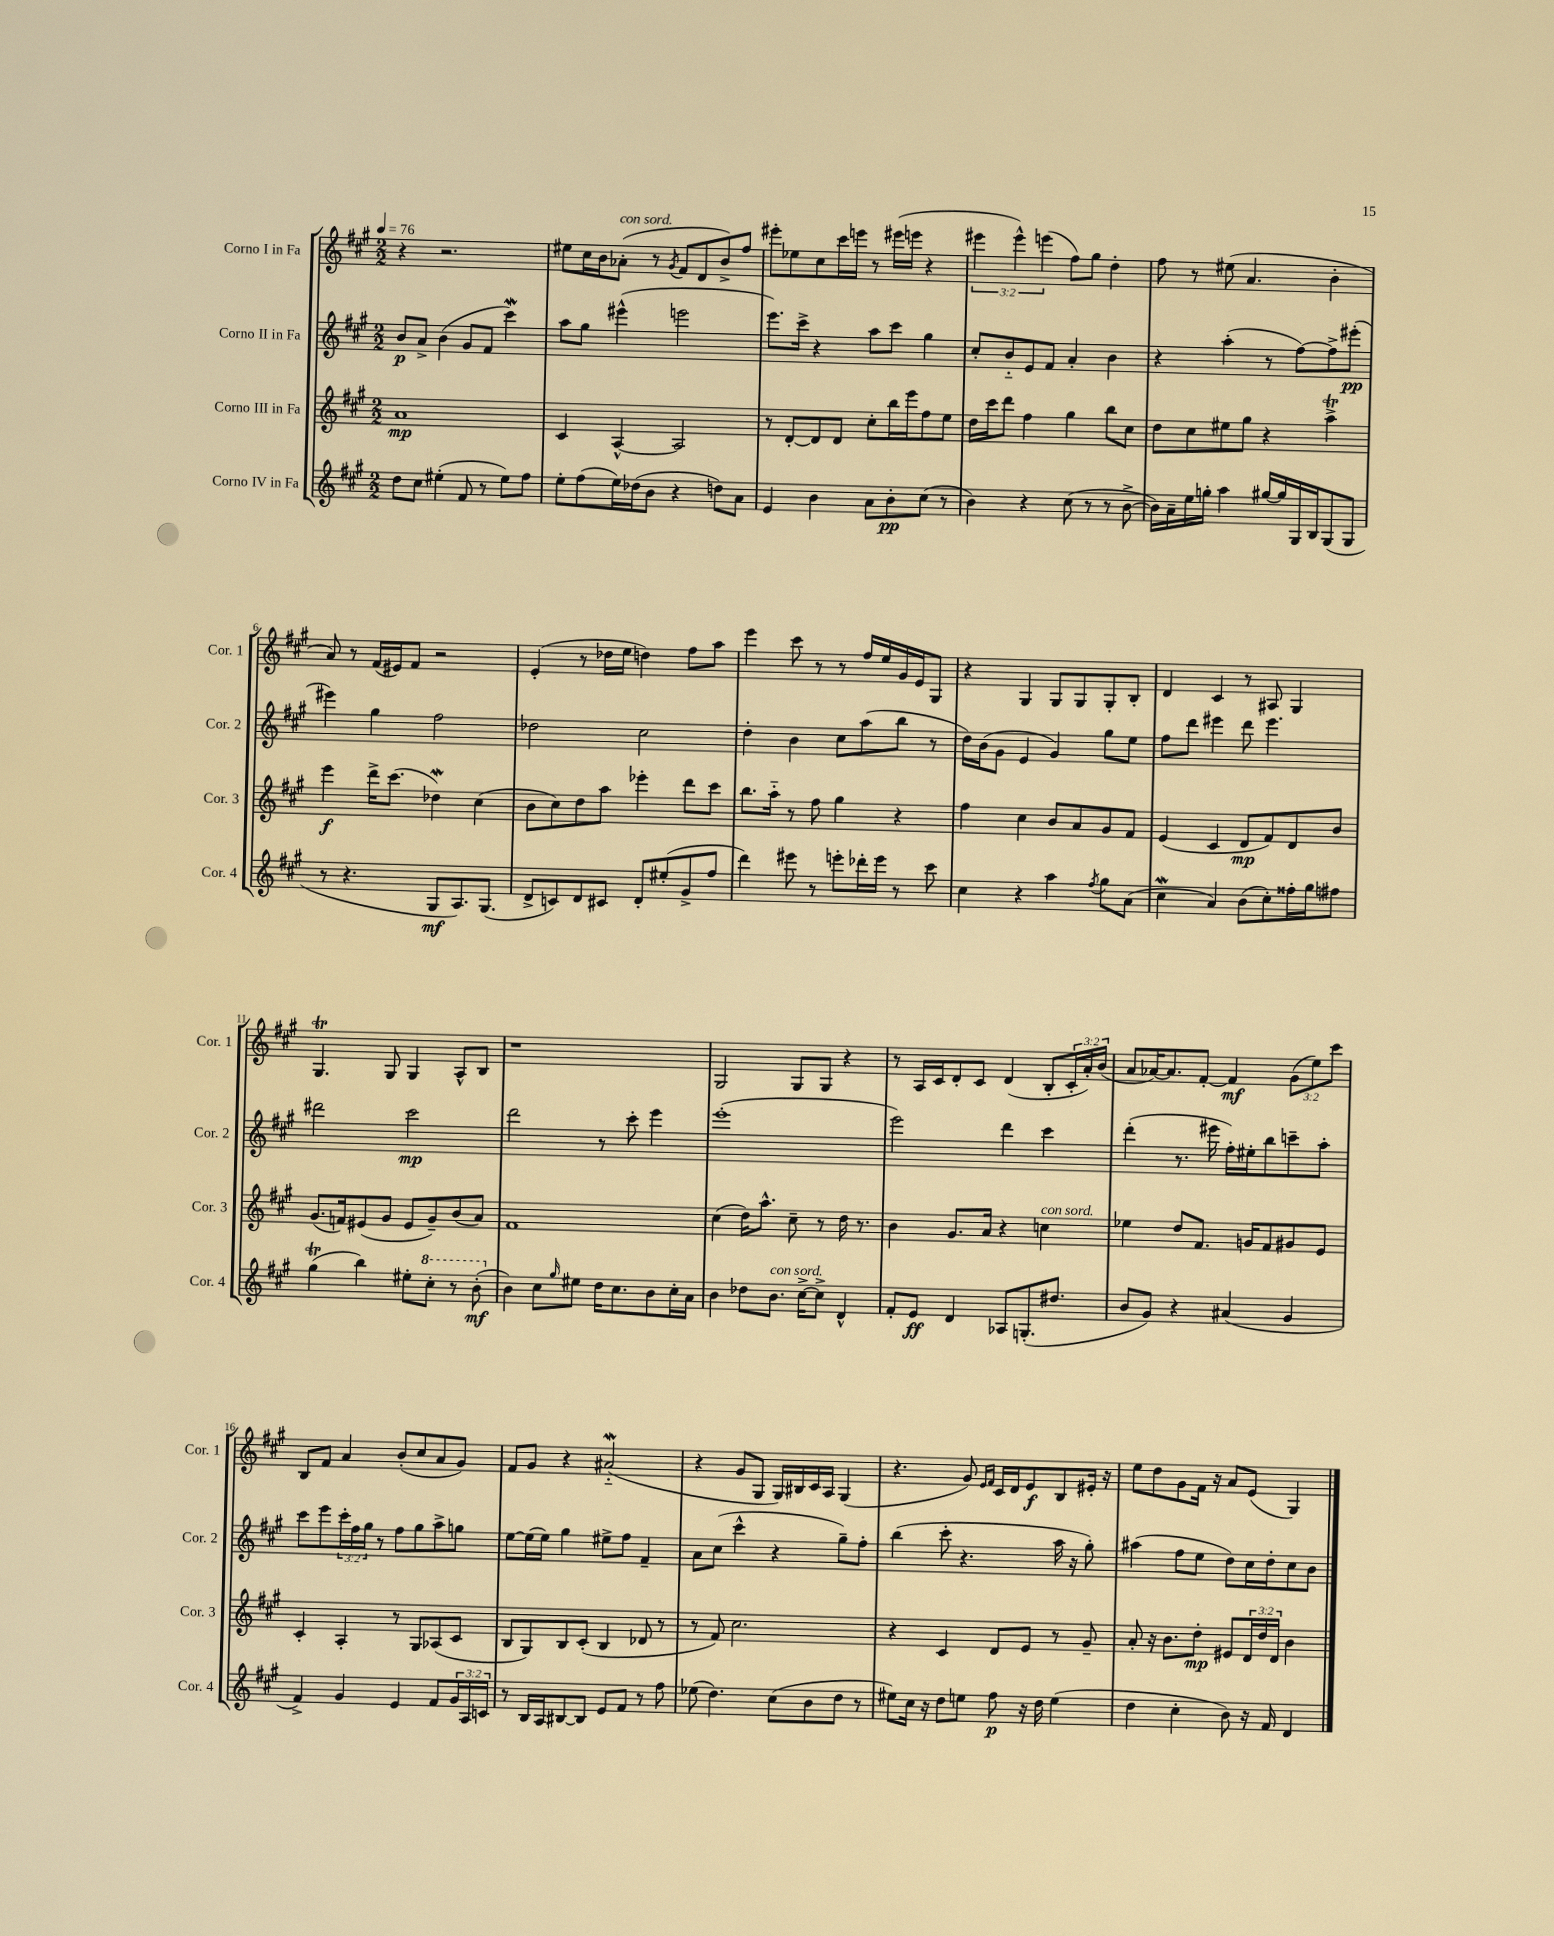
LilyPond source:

<<
\new StaffGroup <<
\new Staff = "s0" \with { instrumentName = "Corno I in Fa" shortInstrumentName = "Cor. 1" } {
    \clef treble \key a \major \numericTimeSignature \time 2/2 \override Staff.TupletNumber.text = #tuplet-number::calc-fraction-text \tempo 4 = 76
    r4 r2. |
    eis''8 cis''16 b'16 aes'8-.^\markup { \italic "con sord." }( r8 \acciaccatura { gis'8 } fis'8 d'8 b'8->) fis''8 |
    eis'''8-. ees''8 cis''8 cis'''16 e'''16 r8 eis'''16( e'''16 r4 |
    \tuplet 3/2 { eis'''4 eis'''4-^) e'''4( } fis''8) gis''8 d''4-. |
    fis''8 r8 eis''8( a'4. b'4-. |
    a'8) r8 fis'16( eis'16) fis'8 r2 |
    e'4-.( r8 des''16 e''16 d''4) fis''8 a''8 |
    e'''4 cis'''8 r8 r8 fis''16 e''16 gis'16 e'16 gis8 |
    r4 gis4 gis8 gis8 gis8-. b8-. |
    d'4 cis'4 r8 ais8 gis4 |
    gis4.\trill gis8 gis4 a8-^ b8 |
    r1 |
    gis2 gis8 gis8 r4 |
    r8 a16 cis'16 d'8-. cis'8 d'4( b8-. \tuplet 3/2 { cis'16-. a'16-.) b'16( } |
    a'8 aes'16~) aes'8. fis'8~-. fis'4\mf \tuplet 3/2 { gis'8( e''8) cis'''8 } |
    b8 fis'8 a'4 b'8-.( cis''8 a'8 gis'8) |
    fis'8 gis'8 r4 ais'2-_\mordent( |
    r4 gis'8 gis8 gis16) bis16 cis'16 a16 gis4( |
    r4. gis'8) \grace { e'16 fis'16 } cis'16 d'16 e'8\f b8 eis'16-. r16 |
    e''8 d''8 gis'8 fis'16 r16 a'8 e'8( gis4) \bar "|." |
}
\new Staff = "s1" \with { instrumentName = "Corno II in Fa" shortInstrumentName = "Cor. 2" } {
    \clef treble \key a \major \numericTimeSignature \time 2/2 \override Staff.TupletNumber.text = #tuplet-number::calc-fraction-text
    b'8\p a'8-> b'4( gis'8 fis'8 cis'''4\mordent) |
    a''8 gis''8 eis'''4-^( e'''2 |
    e'''8.) cis'''16-> r4 a''8 cis'''8 gis''4 |
    cis''8-. b'8-_ e'8 fis'8 a'4-. b'4 |
    r4 a''4-.( r8 fis''8~) fis''8-> eis'''8-.\pp( |
    eis'''4) gis''4 fis''2 |
    des''2 cis''2 |
    d''4-. b'4 cis''8 a''8( b''8 r8 |
    d''16) b'16( gis'8 e'4 gis'4) gis''8 e''8 |
    fis''8 d'''8 eis'''4 d'''8 eis'''4. |
    dis'''2 cis'''2\mp |
    d'''2 r8 cis'''8-. e'''4 |
    e'''1-.( |
    e'''2) d'''4 cis'''4 |
    d'''4-.( r8. eis'''16 fis''16-.) eis''16-. b''8 c'''8-- a''8-. |
    cis'''8 e'''8 \tuplet 3/2 { cis'''16-. fis''16 gis''16 } r8 fis''8 gis''8 a''8-> g''8 |
    e''8~ e''16( e''16) gis''4 eis''8-> fis''8 fis'4-- |
    a'8 cis''8( cis'''4-^ r4 gis''8--) fis''8-. |
    b''4( cis'''8-. r4. a''16 r16 gis''8-.) |
    ais''4( fis''8 e''8 d''8) cis''16 d''16-. cis''8 b'8 \bar "|." |
}
\new Staff = "s2" \with { instrumentName = "Corno III in Fa" shortInstrumentName = "Cor. 3" } {
    \clef treble \key a \major \numericTimeSignature \time 2/2 \override Staff.TupletNumber.text = #tuplet-number::calc-fraction-text
    a'1\mp |
    cis'4 a4~-^ a2 |
    r8 d'8~-. d'8 d'8 cis''8-. b''16 e'''16 fis''8 e''8 |
    d''16 cis'''16 d'''8 fis''4 gis''4 b''8 cis''8 |
    d''8 cis''8 eis''8 gis''8 r4 a''4->\trill |
    e'''4\f d'''16-> cis'''8.( des''4\mordent) cis''4( |
    b'8 cis''8) d''8 a''8 ees'''4-. d'''8 cis'''8 |
    b''8. a''16-_ r8 fis''8 gis''4 r4 |
    fis''4 cis''4 b'8 a'8 gis'8 fis'8 |
    e'4( cis'4 d'8\mp fis'8) d'8 b'8 |
    gis'8.( f'16) eis'8( gis'8 eis'8 gis'8--) b'8( a'8) |
    fis'1 |
    cis''4( d''16) a''8.-^ cis''8-- r8 d''16 r8. |
    b'4 gis'8. a'16 r4 c''4^\markup { \italic "con sord." } |
    ees''4 d''8 fis'8. g'16 fis'8 gis'8 e'8 |
    cis'4-. a4-. r8 gis8 aes8( cis'8 |
    b8 gis8) b8 cis'8-.( b4 des'8 r8 |
    r8 fis'8) cis''2. |
    r4 cis'4 d'8 e'8 r8 gis'8-- |
    a'8-. r16 b'8. d''8-.\mp eis'8 \tuplet 3/2 { d'16 d''16 d'16 } b'4 \bar "|." |
}
\new Staff = "s3" \with { instrumentName = "Corno IV in Fa" shortInstrumentName = "Cor. 4" } {
    \clef treble \key a \major \numericTimeSignature \time 2/2 \override Staff.TupletNumber.text = #tuplet-number::calc-fraction-text
    d''8 cis''8 eis''4-.( fis'8 r8 eis''8) fis''8 |
    e''8-. fis''8( e''16) des''16( b'8 r4 d''8) a'8 |
    e'4 b'4 a'8 b'8-.\pp cis''8( r8 |
    b'4) r4 cis''8( r8 r8 b'8~-> |
    b'16) a'16-- e''16 g''16-. a''4 gis''16~ gis''16 gis16 b16 gis8( gis8 |
    r8 r4. gis8\mf a8.) gis8.( |
    d'8-> c'8) d'8 cis'8 d'8-. eis''8-.( gis'8-> fis''8 |
    d'''4) eis'''8 r8 e'''8-. des'''16-. e'''16 r8 cis'''8 |
    cis''4 r4 a''4 \acciaccatura { fis''8 } gis''8 a'8( |
    cis''4\mordent a'4) b'8( cis''8-.) fisis''16-. gis''16 fis''8 |
    gis''4\trill( b''4) eis''8-. \ottava #1 cis'''8-. r8 b''8-.\mf( \ottava #0 |
    b'4) cis''8 \grace { gis''16 } eis''8 d''16 cis''8. b'8 cis''16-. a'16 |
    b'4 des''8 b'8.^\markup { \italic "con sord." } cis''16~-> cis''8-> d'4-^ |
    fis'8-. e'8\ff d'4 aes8 g8.-.( dis''8. |
    b'8 gis'8) r4 ais'4( gis'4 |
    fis'4->) gis'4 e'4 fis'8 \tuplet 3/2 { gis'16 a16 c'16 } |
    r8 b16 a16 bis8~ bis8 e'8 fis'8 r8 fis''8 |
    ees''8( d''4.) cis''8( b'8 d''8 r8 |
    eis''8) cis''16 r16 d''8 e''8 fis''8\p r16 d''16 e''4( |
    d''4 cis''4-. b'8) r16 fis'16 d'4 \bar "|." |
}
>>
>>
